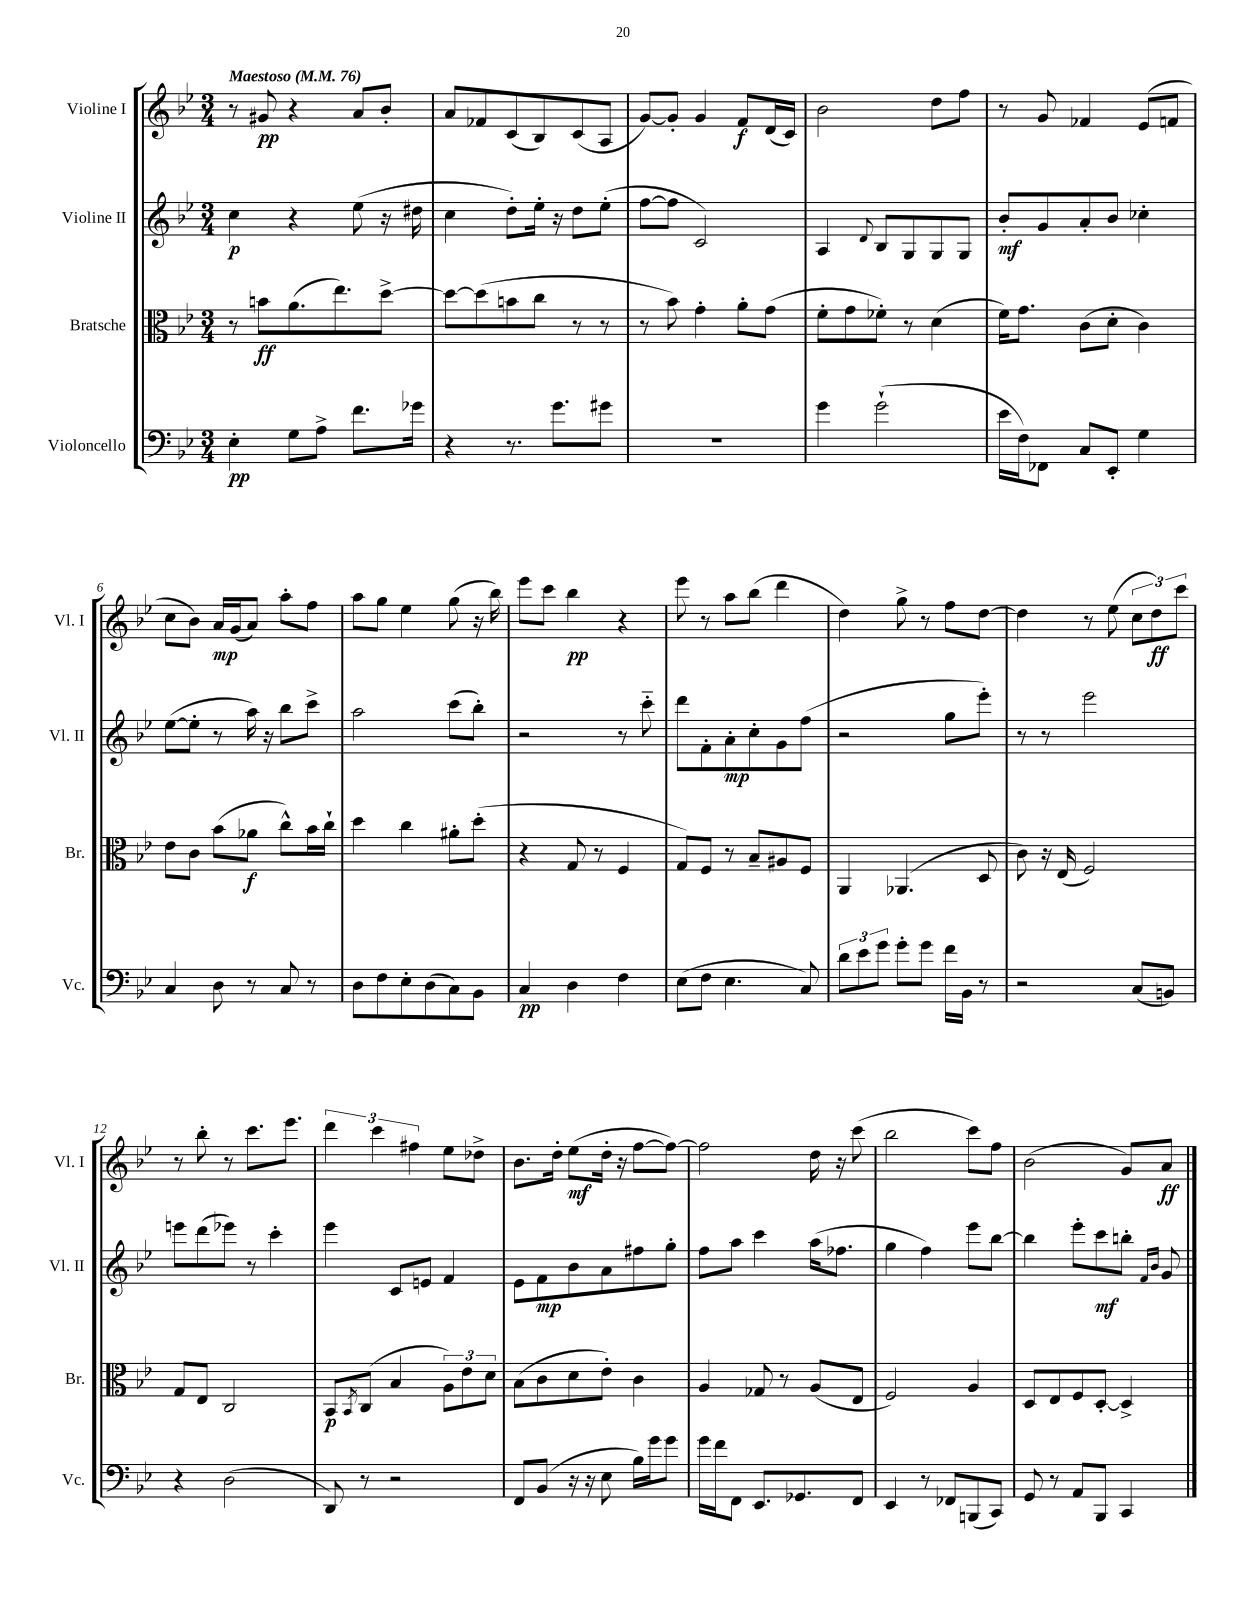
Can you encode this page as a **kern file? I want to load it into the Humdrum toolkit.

**kern	**kern	**kern	**kern
*staff4	*staff3	*staff2	*staff1
*clefF4	*clefC3	*clefG2	*clefG2
*k[b-e-]	*k[b-e-]	*k[b-e-]	*k[b-e-]
*M3/4	*M3/4	*M3/4	*M3/4
*MM76	*MM76	*MM76	*MM76
4E-'\	8r	4cc\	8r
.	8b\L	.	8g#/
8G\L	(8.a\	4r	4r
8A^\J	.	.	.
.	8.ee-\)	.	.
8.f\L	.	(8ee-\	8a/L
.	[8dd^\J	16r	8b-'/J
16g-\Jk	.	16dd#\	.
=	=	=	=
4r	8dd\_L	4cc\	8a/L
.	(8dd\]	.	8f-/
8.r	8b\	8dd'\L)	(8c/
.	8cc\J	16ee-'\Jk	8B-/)
8.g\L	.	16r	.
.	8r	8dd\L	(8c/
8g#\J	8r	(8ee-'\J	8A/J
=	=	=	=
2.r	8r	[8ff\L	[8g/L)
.	8b-\)	8ff\]J	8g'/]J
.	4g'\	2c/)	4g/
.	8a'\L	.	8f/L
.	(8g\J	.	(16d/L
.	.	.	16c/JJ)
=	=	=	=
4g\	8f'\L	4A/	2b-\
.	8g\	.	.
.	.	8qqd/	.
(2g`\	8f-'\J)	8B-/L	.
.	8r	8G/	.
.	(4d\	8G/	8dd\L
.	.	8G/J	8ff\J
=	=	=	=
16e-\LL	16f\LK)	8b-'/L	8r
16F\J)	8.g\J	.	.
8FF-\J	.	8g/	8g/
8C/L	(8c\L	8a'/	4f-/
8EE-'/J	8d'\J	8b-/J	.
4G\	4c\)	4cc-'\	(8e-/L
.	.	.	8f/J
=	=	=	=
4C/	8e-\L	([8ee-\L	8cc\L
.	8c\J	8ee-'\]J	8b-\J)
8D\	(8b-\L	8r	16a/LL
.	.	.	(16g/J
8r	8a-\J	16aa\)	8a/J)
.	.	16r	.
8C/	8cc^^\L)	8bb-\L	8aa'\L
8r	16b-\L	8ccc^\J	8ff\J
.	16cc`\JJ	.	.
=	=	=	=
8D\L	4dd\	2aa\	8aa\L
8F\	.	.	8gg\J
8E-'\	4cc\	.	4ee-\
(8D\	.	.	.
8C\)	8a#'\L	(8ccc\L	(8gg\
8BB-\J	(8dd'\J	8bb-'\J)	16r
.	.	.	16bb-\)
=	=	=	=
4C/	4r	2r	8eee-\L
.	.	.	8ccc\J
4D\	8G/	.	4bb-\
.	8r	.	.
4F\	4F/	8r	4r
.	.	8ccc'~\	.
=	=	=	=
(8E-\L	8G/L)	8ddd\L	8eee-\
8F\J	8F/J	8f'\	8r
4.E-\	8r	8a'\	8aa\L
.	8B-~/L	8cc'\	(8bb-\J
.	8A#/	8g\	4ddd\
8C/)	8F/J	(8ff\J	.
=	=	=	=
12d\L	4AA/	2r	4dd\)
12e-\	.	.	.
12g\J	.	.	.
8g'\L	(4.AA-/	.	8gg^\
8g\J	.	.	8r
16f\LL	.	8gg\L	8ff\L
16BB-\JJ	.	.	.
8r	8D/	8eee-'\J)	[8dd\J
=	=	=	=
2r	8c\)	8r	4dd\]
.	16r	8r	.
.	(16E-/	.	.
.	2F/)	2eee-\	8r
.	.	.	(8ee-\
(8C/L	.	.	12cc\L
.	.	.	12dd\)
8BB/J)	.	.	.
.	.	.	12ccc\J
=	=	=	=
4r	8G/L	8eee\L	8r
.	8E-/J	(8ddd\	8bb-'\
(2D\	2C/	8eee-\J)	8r
.	.	8r	8.ccc\L
.	.	4ccc'\	.
.	.	.	8.eee-\J
=	=	=	=
8DD/)	8BB-/L	4eee-\	6ddd\
.	8qBB-/	.	.
8r	(8C/J	.	.
.	.	.	6ccc\
2r	4B-/	8c/L	.
.	.	.	6ff#\
.	.	8e/J	.
.	12A\L)	4f/	8ee-\L
.	12e-\	.	.
.	.	.	8dd-^\J
.	12d\J	.	.
=	=	=	=
8FF/L	(8B-\L	8e-\L	8.b-\L
(8BB-/J	8c\	8f\	.
.	.	.	16dd'\Jk
16r	8d\	8b-\	(8ee-\L
16r	.	.	.
8E-\	8e-'\J)	8a\	16dd'\Jk
.	.	.	16r
16B-\LL)	4c\	8ff#\	[8ff\L
16g\J	.	.	.
8g\J	.	8gg'\J	8ff\_J)
=	=	=	=
16g\LL	4A/	8ff\L	2ff\]
16f\J	.	.	.
8FF\J	.	8aa\J	.
8.EE-/L	8G-/	4ccc\	.
.	8r	.	.
8.GG-/	.	.	.
.	(8A/L	(16aa\LK	16dd\
.	.	8.ff-\J	16r
8FF/J	8E-/J	.	(8ccc\
=	=	=	=
4EE-/	2F/)	4gg\	2bb-\
8r	.	4ff\)	.
8FF-/L	.	.	.
(8BBB/	4A/	8eee-\L	8ccc\L)
8CC/J)	.	[8bb-\J	8ff\J
=	=	=	=
8GG/	8D/L	4bb-\]	(2b-\
8r	8E-/	.	.
8AA/L	8F/	8eee-'\L	.
8BBB-/J	[8D'/J	8ccc\	.
4CC/	4D^/]	8bb'\J	8g/L)
.	.	16qqf/LL	.
.	.	16qqb-/JJ	.
.	.	8g/	8a/J
==	==	==	==
*-	*-	*-	*-
